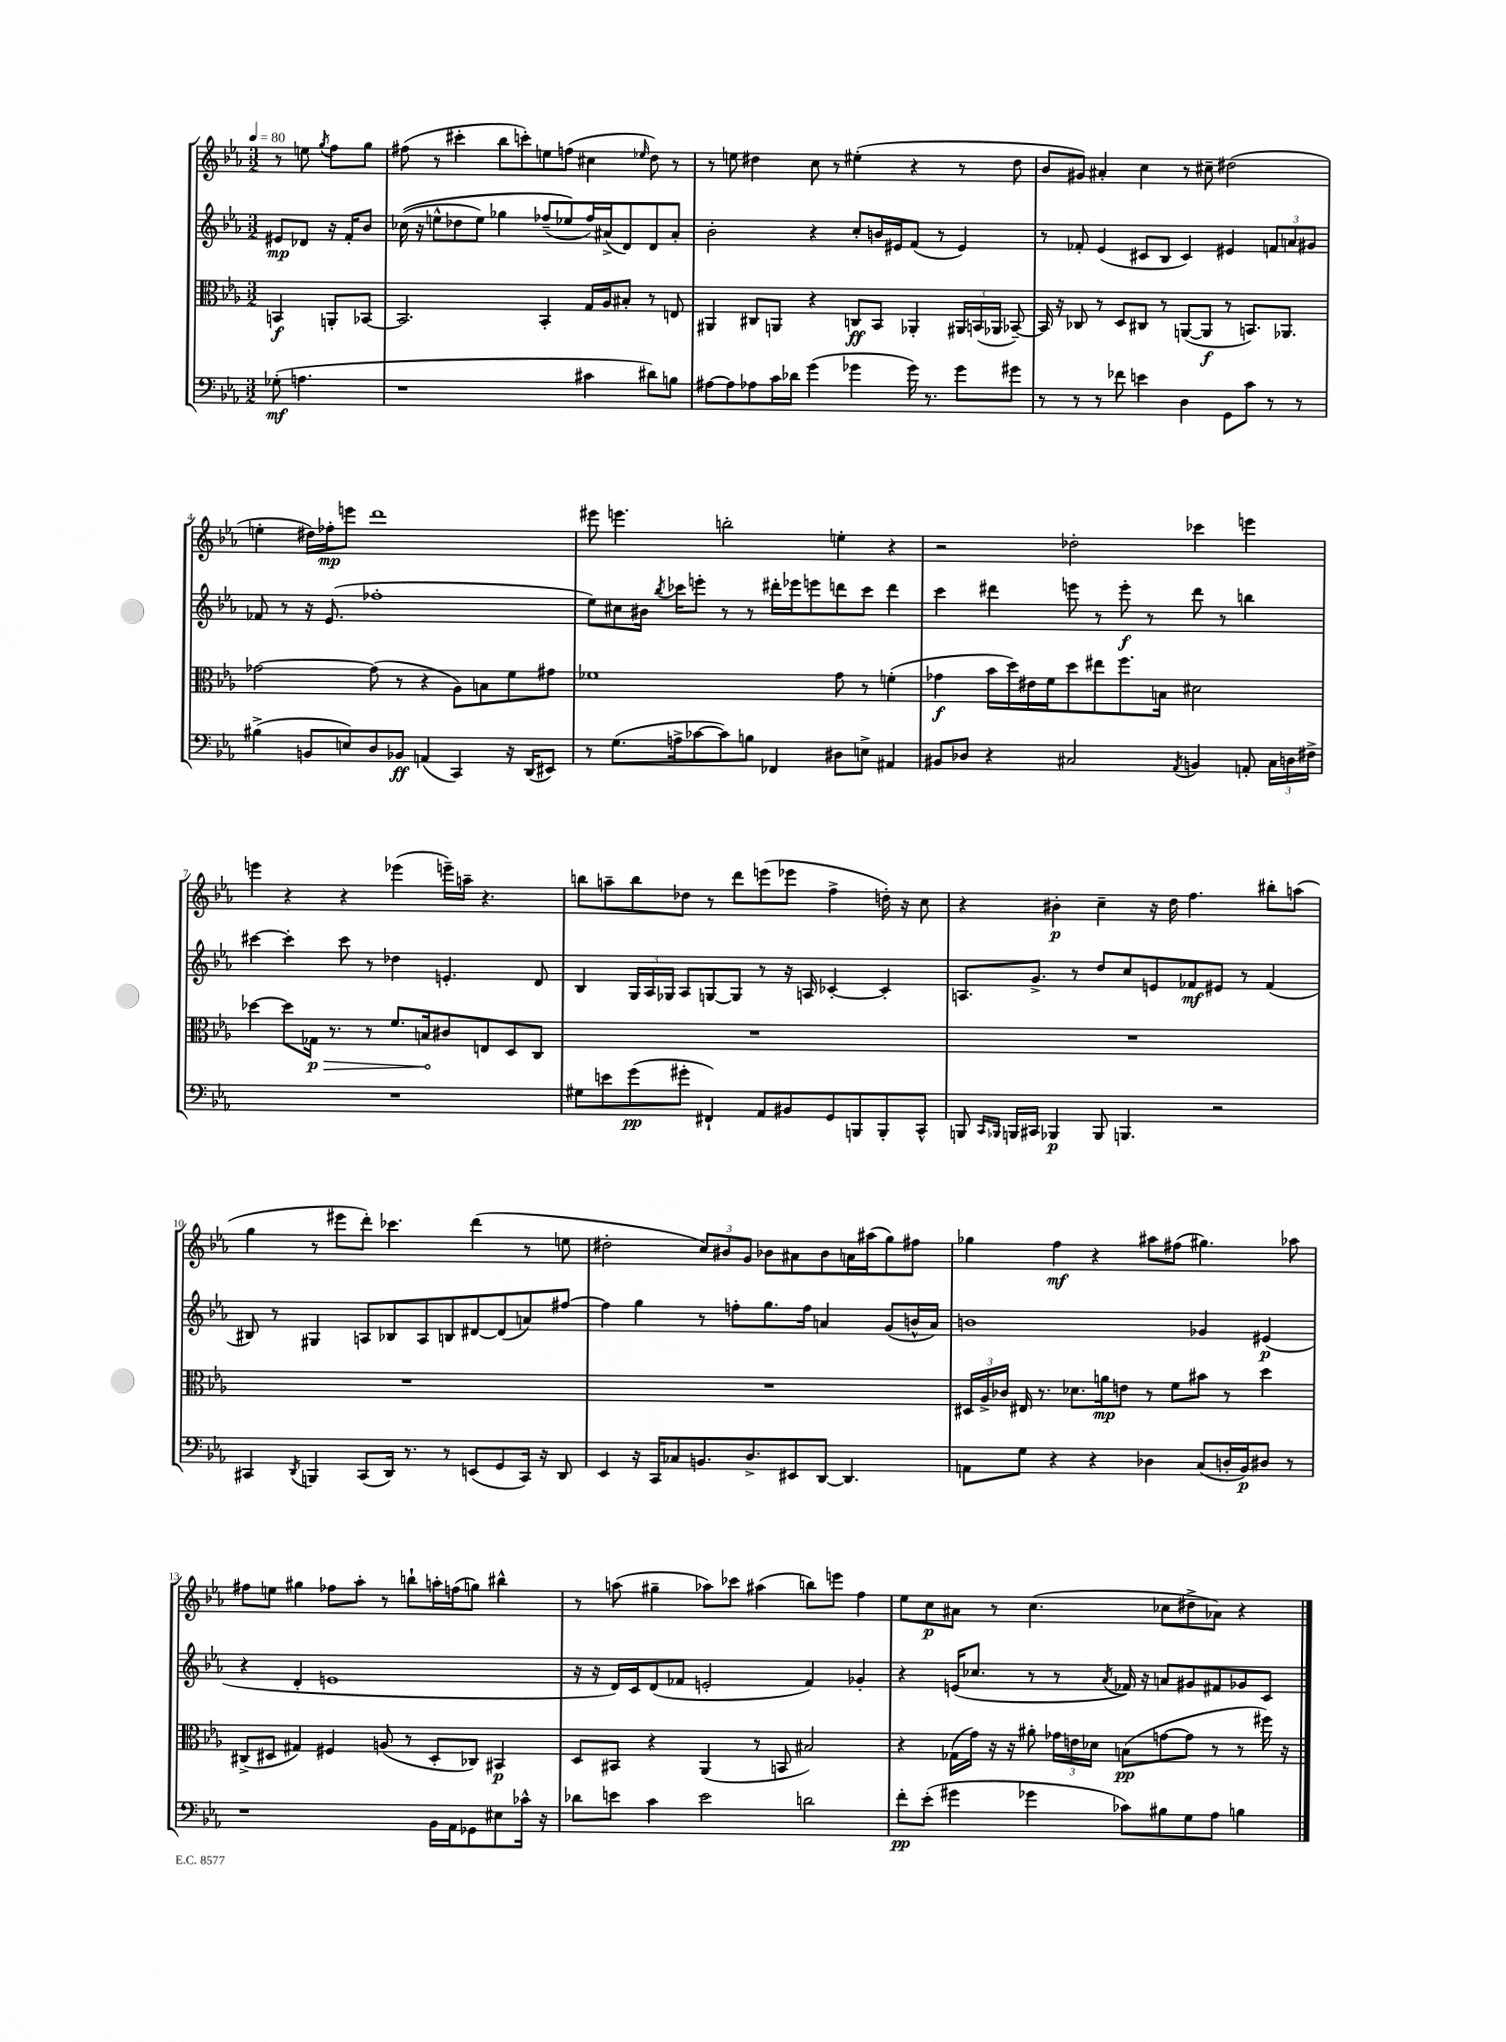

**kern	**dynam	**kern	**dynam	**kern	**dynam	**kern	**dynam
*part4	*part4	*part3	*part3	*part2	*part2	*part1	*part1
*staff4	*staff4	*staff3	*staff3	*staff2	*staff2	*staff1	*staff1
*clefF4	*	*clefC3	*	*clefG2	*	*clefG2	*
*k[b-e-a-]	*	*k[b-e-a-]	*	*k[b-e-a-]	*	*k[b-e-a-]	*
*M3/2	*	*M3/2	*	*M3/2	*	*M3/2	*
*MM80	*	*MM80	*	*MM80	*	*MM80	*
=	=	=	=	=	=	=	=
(8G-X'\	mf	4BBn/	f	8e#X/L	mp	8r	.
4.An\	.	.	.	8d-X/J	.	8een\	.
.	.	.	.	.	.	8qgg/	.
.	.	8AAn'/L	.	16r	.	8ff\L	.
.	.	.	.	16f'/KL	.	.	.
.	.	[8BB-X/J	.	8b-/J	.	8gg\J	.
=1	=1	=1	=1	=1	=1	=1	=1
1r	.	2.BB-/]	.	((16cc-X\	.	(8ff#X\	.
.	.	.	.	16r	.	.	.
.	.	.	.	8een^^\L	.	8r	.
.	.	.	.	8dd-X\	.	4ccc#X'\	.
.	.	.	.	8ee\J)	.	.	.
.	.	.	.	4gg-X\	.	8bb-\L	.
.	.	.	.	.	.	8cccn'\)	.
.	.	4BB-'/	.	(8ff-X~/L	.	8een\	.
.	.	.	.	8ee-X/)	.	(8ffn\J	.
4c#X\	.	16G/LL	.	16ff-/L)	.	4cc#X\	.
.	.	16A-/J	.	(16a#X^/J	.	.	.
.	.	8B#X'/J	.	8d/)	.	.	.
.	.	.	.	.	.	16qqee-X/	.
8d#X\L)	.	8r	.	8d/	.	8dd\)	.
8Bn\J	.	8En/	.	8a#'/J	.	8r	.
=2	=2	=2	=2	=2	=2	=2	=2
[8A#X\L	.	4AA#X/	.	2b-'\	.	8r	.
8A#\]	.	.	.	.	.	8een\	.
8A-X\	.	8C#X/L	.	.	.	4dd#X\	.
16c\L	.	8AAn/J	.	.	.	.	.
16d-X\JJ	.	.	.	.	.	.	.
(4g\	.	4r	.	4r	.	8cc\	.
.	.	.	.	.	.	8r	.
4g-X\	.	8Cn/L	ff	8cc'/L	.	(4ee#X'\	.
.	.	8BB-/J	.	16bn/L	.	.	.
.	.	.	.	16e#X/J	.	.	.
16g-\)	.	4AA-X'/	.	(8f/J	.	4r	.
8.r	.	.	.	.	.	.	.
.	.	.	.	8r	.	.	.
8g-\L	.	24AA#X/LL	.	4e#/)	.	8r	.
.	.	(24BBn/	.	.	.	.	.
.	.	24AA-X/JJ	.	.	.	.	.
8g#X\J	.	[8BB-X~/)	.	.	.	8dd#\	.
=3	=3	=3	=3	=3	=3	=3	=3
8r	.	16BB-/]	.	8r	.	8b-/L	.
.	.	16r	.	.	.	.	.
8r	.	8C-X/	.	8f-X'/	.	8g#X/J)	.
8r	.	8r	.	(4e-/	.	4a#X'/	.
8f-X\	.	8D/L	.	.	.	.	.
4en\	.	8C#X/J	.	8c#X/L	.	4cc\	.
.	.	8r	.	8B-/J	.	.	.
4D\	.	([8AAn/L	.	4c#/)	.	8r	.
.	.	8AA/J]	f	.	.	8cc#X~\	.
8GG\L	.	8r	.	4e#X/	.	(2dd#X\	.
8c\J	.	8.BBn/L)	.	.	.	.	.
8r	.	.	.	12fn/L	.	.	.
.	.	8.AA-X/J	.	.	.	.	.
.	.	.	.	12an/	.	.	.
8r	.	.	.	.	.	.	.
.	.	.	.	12g#X/J	.	.	.
!!LO:LB:g=z
=4	=4	=4	=4	=4	=4	=4	=4
(4B#X^\	.	[2g-X\	.	8f-X/	.	4een'\	.
.	.	.	.	8r	.	.	.
8BBn/L	.	.	.	16r	.	16dd#X\LL)	.
.	.	.	.	(8.e-/	.	16ff-X'\J	mp
8En/)	.	.	.	.	.	8eeen\J	.
8D/	.	(8g-\]	.	1ff-X'	.	1ddd	.
8BB-X/J	ff	8r	.	.	.	.	.
(4AAn/	.	4r	.	.	.	.	.
4CC/)	.	8A-\L)	.	.	.	.	.
.	.	8Bn\	.	.	.	.	.
16r	.	8f\	.	.	.	.	.
(16DD/KL	.	.	.	.	.	.	.
8EE#X/J)	.	8g#X\J	.	.	.	.	.
=5	=5	=5	=5	=5	=5	=5	=5
8r	.	1f-X	.	8ee-\L)	.	8eee#X\	.
(8.G\L	.	.	.	8cc#X\	.	4.eeen\	.
.	.	.	.	16b#X\Jk	.	.	.
.	.	.	.	8qbb-/	.	.	.
16An^\k	.	.	.	16ccc-X\KL	.	.	.
[8c-X\	.	.	.	8eeen'\J	.	.	.
8c-\])	.	.	.	8r	.	2bbn'\	.
8Bn\J	.	.	.	8r	.	.	.
4FF-X/	.	.	.	16ddd#X'\LL	.	.	.
.	.	.	.	16eee-X\J	.	.	.
.	.	.	.	8eeen\	.	.	.
8D#X\L	.	8g\	.	8dddn\	.	4een'\	.
8En^\J	.	8r	.	8ccc-\J	.	.	.
4AA#X/	.	(4fn'\	.	4ddd\	.	4r	.
=6	=6	=6	=6	=6	=6	=6	=6
8BB#X/L	.	4g-X\	f	4ccc\	.	2r	.
8D-X/J	.	.	.	.	.	.	.
4r	.	16b-\LL	.	4ddd#X\	.	.	.
.	.	16dd\)	.	.	.	.	.
.	.	16e#X\	.	.	.	.	.
.	.	16f\J	.	.	.	.	.
2C#X/	.	8dd\	.	8eeen\	.	2dd-X'\	.
.	.	8ee#X\	.	8r	.	.	.
.	.	8.ff\	.	8eee'\	f	.	.
.	.	.	.	8r	.	.	.
.	.	16Bn\Jk	.	.	.	.	.
8qAA-/	.	.	.	.	.	.	.
4BBn/	.	2d#X\	.	8ddd#\	.	4ccc-X\	.
.	.	.	.	8r	.	.	.
8AAn'/	.	.	.	4bbn\	.	4eeen\	.
24C#\LL	.	.	.	.	.	.	.
24Dn\	.	.	.	.	.	.	.
24F#X^\JJ	.	.	.	.	.	.	.
!!LO:LB:g=z
=7	=7	=7	=7	=7	=7	=7	=7
1.r	.	[4dd-X\	.	[4ccc#X\	.	4eeen\	.
.	.	8dd-\L]	.	4ccc#'\]	.	4r	.
!	!	!	!LO:HP:b	!	!	!	!
.	.	16G-X\Jk	> p	.	.	.	.
.	.	8.r	.	.	.	.	.
.	.	.	.	8ccc#\	.	4r	.
.	.	8r	.	8r	.	.	.
.	.	8.f/L	.	4dd-X\	.	(4eee-X\	.
.	.	16Bn/k	.	.	.	.	.
.	.	8c#X/	]	4.en'/	.	16eeen~\LL)	.
.	.	.	.	.	.	16aan~\JJ	.
.	.	8En/	.	.	.	4.r	.
.	.	8D/	.	.	.	.	.
.	.	8C/J	.	8d/	.	.	.
=8	=8	=8	=8	=8	=8	=8	=8
8G#X\L	.	1.r	.	4B-/	.	8bbn\L	.
8en\	.	.	.	.	.	8aan~\	.
(8g\	pp	.	.	24G/LL	.	8bb\	.
.	.	.	.	24A-/	.	.	.
.	.	.	.	24G-X/JJ	.	.	.
8g#X'\J	.	.	.	8A-/L	.	8dd-X\J	.
4FF#X`/)	.	.	.	[8Gn/	.	8r	.
.	.	.	.	8G/J]	.	8ddd\L	.
8AA-/L	.	.	.	8r	.	(8eeen\	.
8BB#X/	.	.	.	16r	.	8eee-X\J	.
.	.	.	.	16An/	.	.	.
8GG/	.	.	.	[4c-X'/	.	4ff^\	.
8BBBn/	.	.	.	.	.	.	.
8BBB'/	.	.	.	4c-'/]	.	16ddn'\)	.
.	.	.	.	.	.	16r	.
8CC^^/J	.	.	.	.	.	8cc\	.
=9	=9	=9	=9	=9	=9	=9	=9
8BBBn/	.	1.r	.	8.An/L	.	4r	.
16qqCC/LL	.	.	.	.	.	.	.
16qqBBB-X/JJ	.	.	.	.	.	.	.
16BBBn/LL	.	.	.	.	.	.	.
16CC#X/JJ	.	.	.	8.g^/J	.	.	.
4BBB-X/	p	.	.	.	.	4b#X'\	p
.	.	.	.	8r	.	.	.
8BBB-/	.	.	.	8dd/L	.	4cc~\	.
4.BBBn/	.	.	.	8cc/	.	.	.
.	.	.	.	8en/	.	16r	.
.	.	.	.	.	.	16dd\	.
.	.	.	.	8f-X/	mf	4.ff\	.
2r	.	.	.	8e#X/J	.	.	.
.	.	.	.	8r	.	.	.
.	.	.	.	(4f-/	.	8bb#X'\L	.
.	.	.	.	.	.	(8aan\J	.
!!LO:LB:g=z
=10	=10	=10	=10	=10	=10	=10	=10
4CC#X/	.	1.r	.	8B#X/)	.	4gg\	.
.	.	.	.	8r	.	.	.
8qDD/	.	.	.	.	.	.	.
4BBBn/	.	.	.	4G#X/	.	8r	.
.	.	.	.	.	.	8eee#X\L	.
(8CC#/L	.	.	.	8An/L	.	8ddd'\J)	.
16DD/Jk)	.	.	.	8B-X/	.	4.ccc-X\	.
8.r	.	.	.	.	.	.	.
.	.	.	.	8A/	.	.	.
8r	.	.	.	8Bn/	.	.	.
(8EEn/L	.	.	.	[8d#X/	.	(4ddd\	.
8GG/	.	.	.	(8d#/]	.	.	.
16CC#/Jk)	.	.	.	8an/)	.	8r	.
16r	.	.	.	.	.	.	.
8DD/	.	.	.	[8ff#X/J	.	8een\	.
=11	=11	=11	=11	=11	=11	=11	=11
4EE-/	.	1.r	.	4ff#\]	.	2dd#X'\	.
16r	.	.	.	4gg\	.	.	.
16CC/KL	.	.	.	.	.	.	.
8C-X/	.	.	.	.	.	.	.
8.BBn/	.	.	.	8r	.	12cc/L)	.
.	.	.	.	.	.	12b#X/	.
.	.	.	.	8ffn'\L	.	.	.
.	.	.	.	.	.	12g/J	.
8.D^/	.	.	.	.	.	.	.
.	.	.	.	8.gg\	.	8b-X\L	.
8EE#X/	.	.	.	.	.	8a#X\	.
.	.	.	.	16ff\Jk	.	.	.
[8DD/J	.	.	.	4an/	.	8b-\	.
4.DD/]	.	.	.	.	.	16an\L	.
.	.	.	.	.	.	(16aa#X\J	.
.	.	.	.	(8g/L	.	8gg\)	.
.	.	.	.	16bn^^/L	.	8ff#X\J	.
.	.	.	.	16a/JJ)	.	.	.
=12	=12	=12	=12	=12	=12	=12	=12
8AAn\L	.	24D#X/LL	.	1bn	.	4gg-X\	.
.	.	24A-^/	.	.	.	.	.
.	.	24c-X/JJ	.	.	.	.	.
8G\J	.	16E#X/	.	.	.	.	.
.	.	8.r	.	.	.	.	.
4r	.	.	.	.	.	4ff\	mf
.	.	8.d-X\L	.	.	.	.	.
4r	.	.	.	.	.	4r	.
.	.	16an\k	mp	.	.	.	.
.	.	8en\J	.	.	.	.	.
4D-X\	.	8r	.	.	.	8aa#X\L	.
.	.	8f\L	.	.	.	(8ff#X\J	.
(8C/L	.	8b#X\J	.	4g-X/	.	4.gg#X\)	.
16Dn'/L	.	8r	.	.	.	.	.
16BB-/J)	p	.	.	.	.	.	.
8D#X/J	.	4dd\	.	(4e#X/	p	.	.
8r	.	.	.	.	.	8aa-X\	.
!!LO:LB:g=z
=13	=13	=13	=13	=13	=13	=13	=13
1r	.	(8C#X^/L	.	4r	.	8ff#X\L	.
.	.	8D#X/J	.	.	.	8een\J	.
.	.	4G#X/)	.	4d'/	.	4gg#X\	.
.	.	4F#X/	.	1en	.	8ff-X\L	.
.	.	.	.	.	.	8aa-'\J	.
.	.	(8An/	.	.	.	8r	.
.	.	8r	.	.	.	8bbn`\L	.
16BB-\LL	.	8D#'/L	.	.	.	16aan'\L	.
16AA-\J	.	.	.	.	.	(16ffn\J	.
8GG-X\	.	8C-X/J)	.	.	.	8ggn\J)	.
8E#X\	.	4BB#X/	p	.	.	4bb#X^^\	.
16c-X^^\Jk	.	.	.	.	.	.	.
16r	.	.	.	.	.	.	.
=14	=14	=14	=14	=14	=14	=14	=14
8d-X\L	.	8D/L	.	16r	.	8r	.
.	.	.	.	16r	.	.	.
8en\J	.	8BB#X/J	.	16d/LL)	.	(8aan\	.
.	.	.	.	16c/J	.	.	.
4c\	.	4r	.	(8d/	.	4gg#X~\	.
.	.	.	.	8f-X/J	.	.	.
2e\	.	(4AA-/	.	2en'/	.	8aa-X\L)	.
.	.	.	.	.	.	8ccc-X\J	.
.	.	8r	.	.	.	(4aa#X\	.
.	.	8BBn/	.	.	.	.	.
2dn\	.	2B#X/)	.	4f-/)	.	8bbn\L)	.
.	.	.	.	.	.	8eeen\J	.
.	.	.	.	4g-X'/	.	4ff\	.
=15	=15	=15	=15	=15	=15	=15	=15
8f'\L	pp	4r	.	4r	.	8ee-\L	.
(8e-'\J	.	.	.	.	.	8cc\	p
4g#X\	.	(16G-X\LL	.	(16en/KL	.	8a#X\J	.
.	.	16g\JJ)	.	8.cc-X/J	.	.	.
.	.	16r	.	.	.	8r	.
.	.	16r	.	.	.	.	.
4g-X\	.	8a#X'\	.	8r	.	(4.cc\	.
.	.	24g-X\LL	.	8r	.	.	.
.	.	24en\	.	.	.	.	.
.	.	24d-X\JJ	.	.	.	.	.
.	.	.	.	8qa-/	.	.	.
8c-X\L)	.	(8Bn\L	pp	16f-X/)	.	.	.
.	.	.	.	16r	.	.	.
8B#X\	.	[8gn\	.	8an/L	.	8cc-X\L	.
8G\	.	8g\J]	.	8g#X/	.	8dd#X^\	.
8A-\J	.	8r	.	8f#X/	.	8a-X\J)	.
4Bn\	.	8r	.	8g-X/	.	4r	.
.	.	16ff#X\)	.	8c/J	.	.	.
.	.	16r	.	.	.	.	.
==	==	==	==	==	==	==	==
*-	*-	*-	*-	*-	*-	*-	*-
